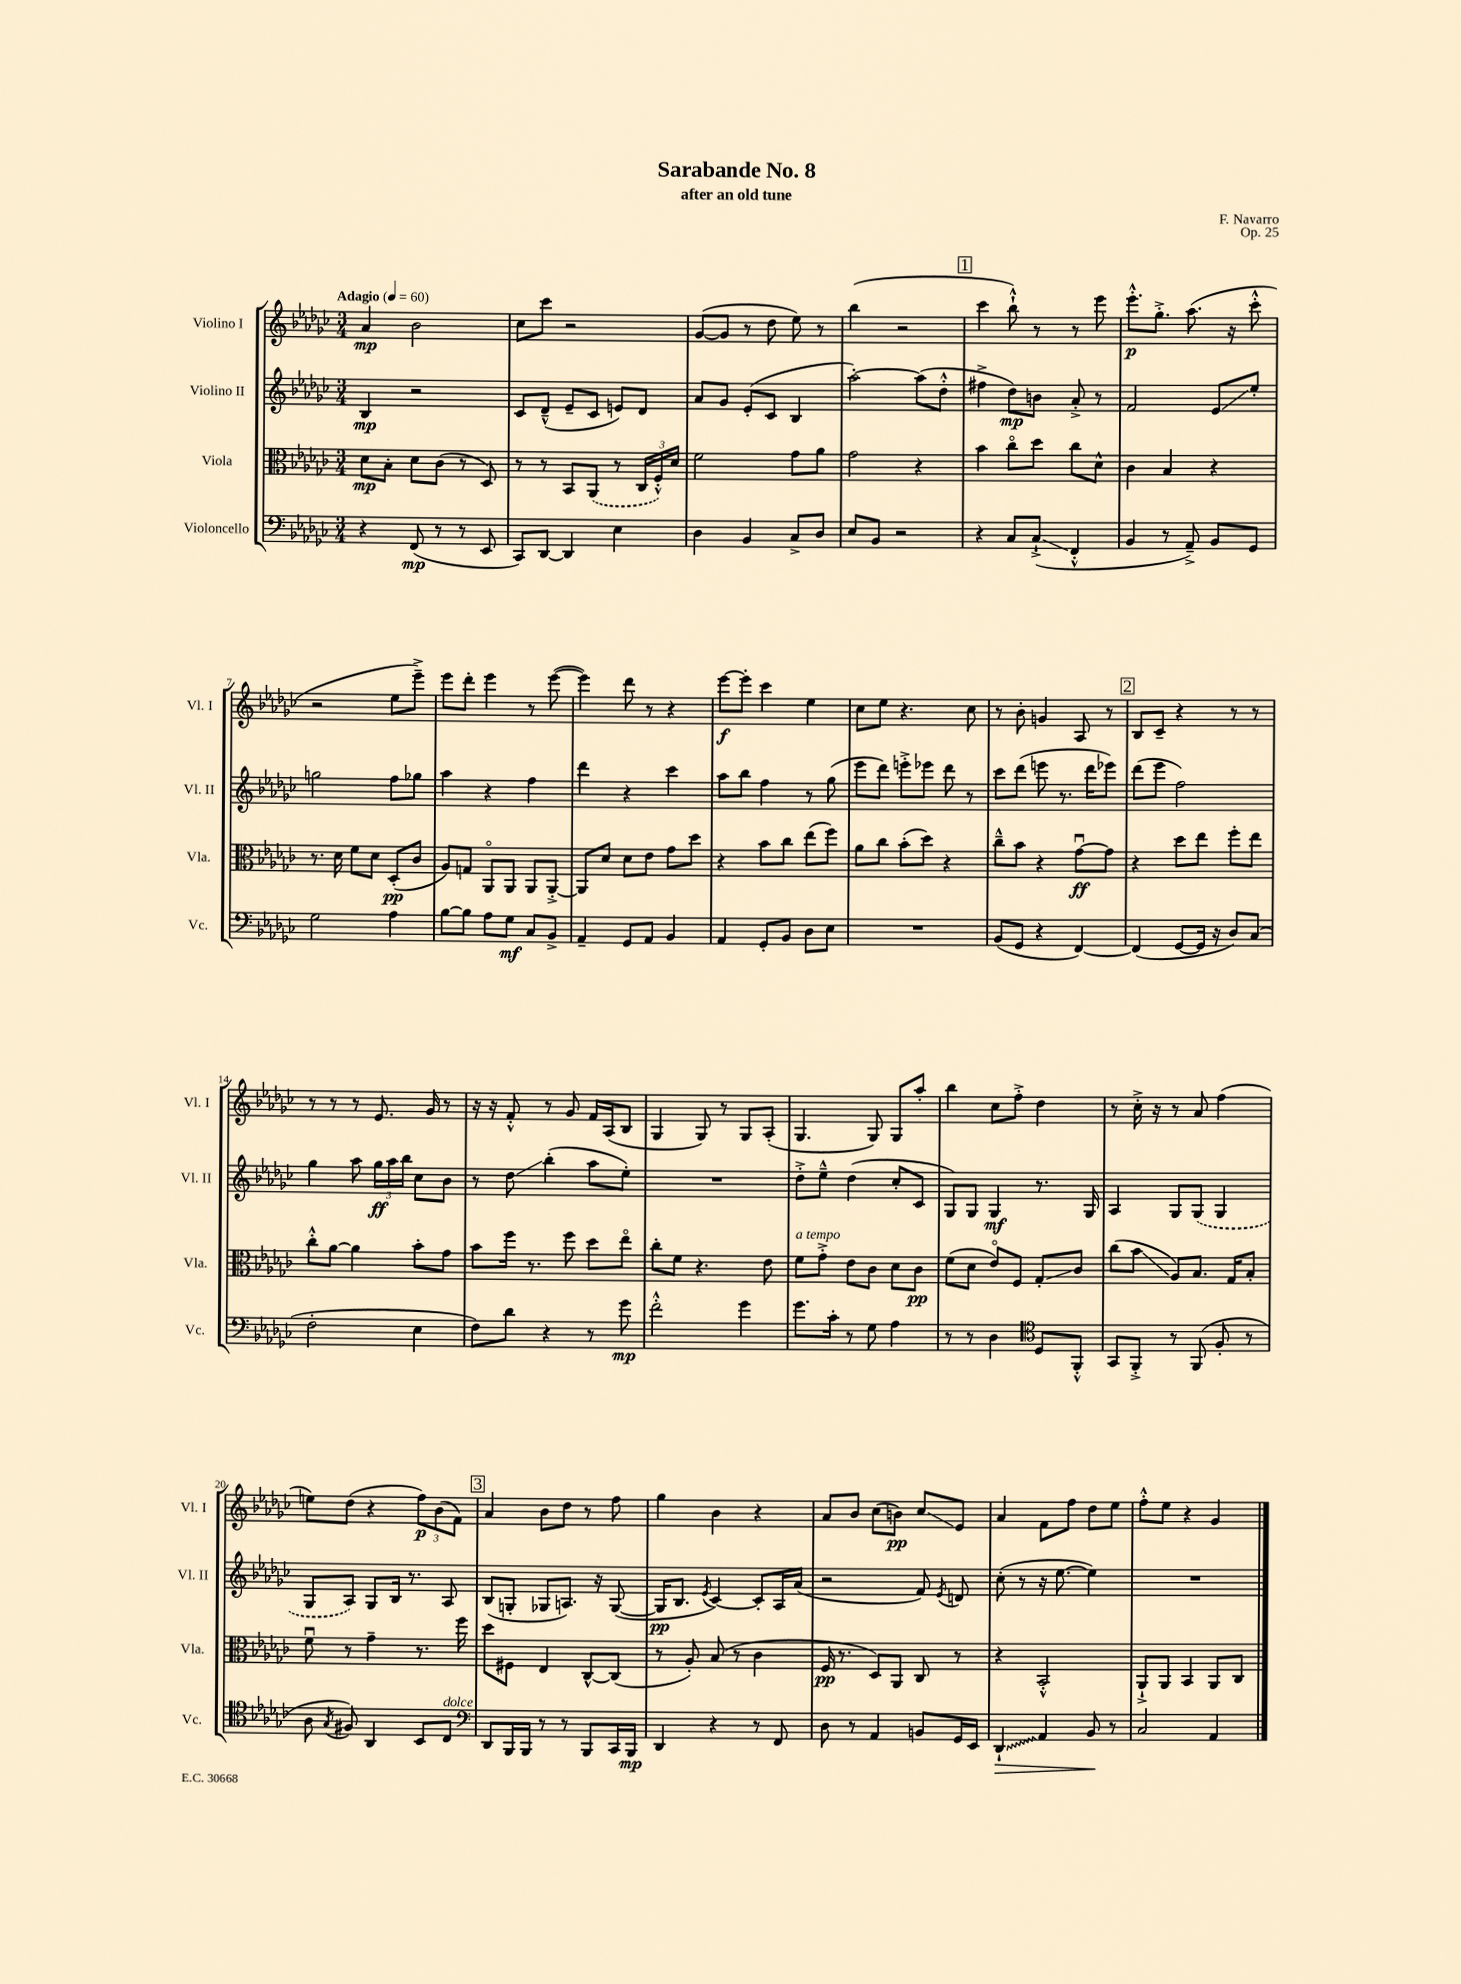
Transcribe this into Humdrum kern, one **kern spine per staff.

**kern	**kern	**kern	**kern
*staff4	*staff3	*staff2	*staff1
*clefF4	*clefC3	*clefG2	*clefG2
*k[b-e-a-d-g-c-]	*k[b-e-a-d-g-c-]	*k[b-e-a-d-g-c-]	*k[b-e-a-d-g-c-]
*M3/4	*M3/4	*M3/4	*M3/4
*MM60	*MM60	*MM60	*MM60
4r	8d-	4B-	4a-
.	8B-'	.	.
(8FF	8d-	2r	2b-
8r	(8c-	.	.
8r	8r	.	.
8EE-	8D-)	.	.
=	=	=	=
8CC-)	8r	8c-	8cc-
[8DD-	8r	(8d-~^^	8ccc-
4DD-]	8BB-	8e-~	2r
.	(8AA-	8c-	.
4E-	8r	8e)	.
.	24C-	8d-	.
.	24F'^^)	.	.
.	24d-	.	.
=	=	=	=
4D-	2f	8a-	([8g-
.	.	8g-	8g-]
4BB-	.	(8e-'	8r
.	.	8c-	8dd-
8C-^	8g-	4B-	8ee-)
8D-	8a-	.	8r
=	=	=	=
8E-	2g-	[2aa-')	(4bb-
8BB-	.	.	.
2r	.	.	2r
.	4r	(8aa-]	.
.	.	8dd-'^^	.
=	=	=	=
4r	4b-	4ff#^	4ccc-
8C-	8cc-o	8dd-)	8bb-`^^)
(8C-`^	8dd-	8b	8r
4FF'^^	8cc-	8a-'^	8r
.	8d-^^	8r	8eee-
=	=	=	=
4BB-	4c-	2f	8.eee-'^^
.	.	.	8.gg-'^
8r	4B-	.	.
8AA-~^)	.	.	(8.aa-
8BB-	4r	8e-	.
.	.	.	16r
8GG-	.	8ee-'	8ccc-'^^
=	=	=	=
2G-	8.r	2gg	2r
.	16d-	.	.
.	8f	.	.
.	8d-	.	.
4A-	(8D-'	8ff	8ee-
.	8c-	8gg-	8eee-~^)
=	=	=	=
[8B-	8A-)	4aa-	8eee-
8B-]	8G	.	8ddd-'
8A-	8AA-o	4r	4eee-
8G-	8AA-	.	.
8C-	8AA-	4ff	8r
8BB-^	[8AA-'^	.	([8eee-
=	=	=	=
4AA-~	8AA-]	4ddd-	4eee-])
.	8d-	.	.
8GG-	8d-	4r	8ddd-
8AA-	8e-	.	8r
4BB-	8g-	4ccc-	4r
.	8dd-	.	.
=	=	=	=
4AA-	4r	8aa-	[8eee-
.	.	8bb-	8eee-']
8GG-'	8b-	4ff	4ccc-
8BB-	8cc-	.	.
8D-	(8ee-	8r	4ee-
8E-	8ff)	(8gg-	.
=	=	=	=
2.r	8a-	8eee-	8cc-
.	8cc-	8ddd-)	8ee-
.	(8b-'	8eee'^	4.r
.	8dd-)	8eee-	.
.	4r	8ddd-	.
.	.	8r	8cc-
=	=	=	=
(8BB-	8cc-~^^	8ccc-	8r
8GG-	8b-	(8ddd-	8b-'
4r	4r	8eee	4g
.	.	8.r	.
[4FF)	[8g-u	.	8A-
.	.	16ddd-	.
.	8g-]	8eee-)	8r
=	=	=	=
(4FF]	4r	(8ddd-	8B-
.	.	8eee-	8c-~
[8GG-	8dd-	2ff)	4r
16GG-]	8ee-	.	.
16r	.	.	.
8D-)	8ff'	.	8r
(8C-	8ee-	.	8r
=	=	=	=
2F'	8cc-'^^	4gg-	8r
.	[8a-	.	8r
.	4a-]	8aa-	8r
.	.	24gg-	8.e-
.	.	24aa-	.
.	.	24bb-	.
4E-	8b-'	8cc-	.
.	.	.	16g-
.	8g-	8b-	8r
=	=	=	=
8F)	8b-	8r	16r
.	.	.	16r
8d-	16ff	8dd-	8f'^^
.	8.r	.	.
4r	.	(4bb-'	8r
.	8ff	.	8g-
8r	8dd-	8aa-	16f
.	.	.	(16A-
8g-	8ee-o	8ee-')	8B-
=	=	=	=
2f'^^	8cc-'	2.r	4G-
.	8f	.	.
.	4.r	.	8G-)
.	.	.	8r
4g-	.	.	8G-
.	8e-	.	(8A-'
=	=	=	=
8.g-	8f	8dd-'^	4.G-
.	8g-'^	8ee-~^^	.
16c-'	.	.	.
8r	8e-	(4dd-	.
8G-	8c-	.	8G-)
4A-	8d-	8cc-'	8G-
.	8c-	8c-	8aa-'
=	=	=	=
8r	(8f	8G-)	4bb-
8r	8d-	8G-	.
4D-	8e-o)	4G-	8cc-
.	8F	.	8ff'^
*clefC4	*	*	*
8D-	8G-'	8.r	4dd-
8FF'^^	8c-	.	.
.	.	16G-	.
=	=	=	=
8GG-	(8cc-	4A-	8r
8FF'^	8b-	.	16cc-'^
.	.	.	16r
8r	8A-)	8G-	8r
(8FF	8.B-	(8G-	8a-
8F'	.	4G-	(4ff
.	16G-	.	.
8r	8B-'	.	.
=	=	=	=
8A-	8fu	8G-	8ee)
8qG-	.	.	.
8F#)	8r	8A-)	(8dd-
4AA-	4g-~	8G-	4r
.	.	16B-	.
.	.	8.r	.
8BB-	8.r	.	12ff)
.	.	.	(12b-
8C-	.	8A-	.
.	.	.	12f)
.	16ff	.	.
=	=	=	=
*clefF4	*	*	*
8DD-	8dd-	(8B-	4a-
16BBB-	8F#	8G'	.
16BBB-	.	.	.
8r	4E-	8G-	8b-
8r	.	8.A)	8dd-
8BBB-	[8C-^^	.	8r
.	.	16r	.
16CC-	(8C-]	([8G-	8ff
16BBB-	.	.	.
=	=	=	=
4DD-	8r	16G-]	4gg-
.	.	8.B-	.
.	8A-')	.	.
.	.	8qe-	.
4r	(8B-	[4c-)	4b-
.	8r	.	.
8r	4c-	8c-']	4r
8FF	.	16A-	.
.	.	(16a-	.
=	=	=	=
8D-	16F	2r	8a-
.	8.r	.	.
8r	.	.	8b-
4AA-	8D-)	.	(8cc-
.	8AA-	.	8b)
8BB	8C-	8f)	8cc-
.	.	8qe-	.
16GG-	8r	8d	8e-
16EE-	.	.	.
=	=	=	=
4DD-`	4r	(8cc-'	4a-
.	.	8r	.
4AA-	2BB-'^^	16r	8f
.	.	[8.ee-	.
.	.	.	8ff
8BB-	.	4ee-])	8dd-
8r	.	.	8ee-
=	=	=	=
2C-	8AA-`^	2.r	8ff'^^
.	8AA-	.	8ee-
.	4BB-	.	4r
4AA-	8AA-	.	4g-
.	8C-	.	.
==	==	==	==
*-	*-	*-	*-
